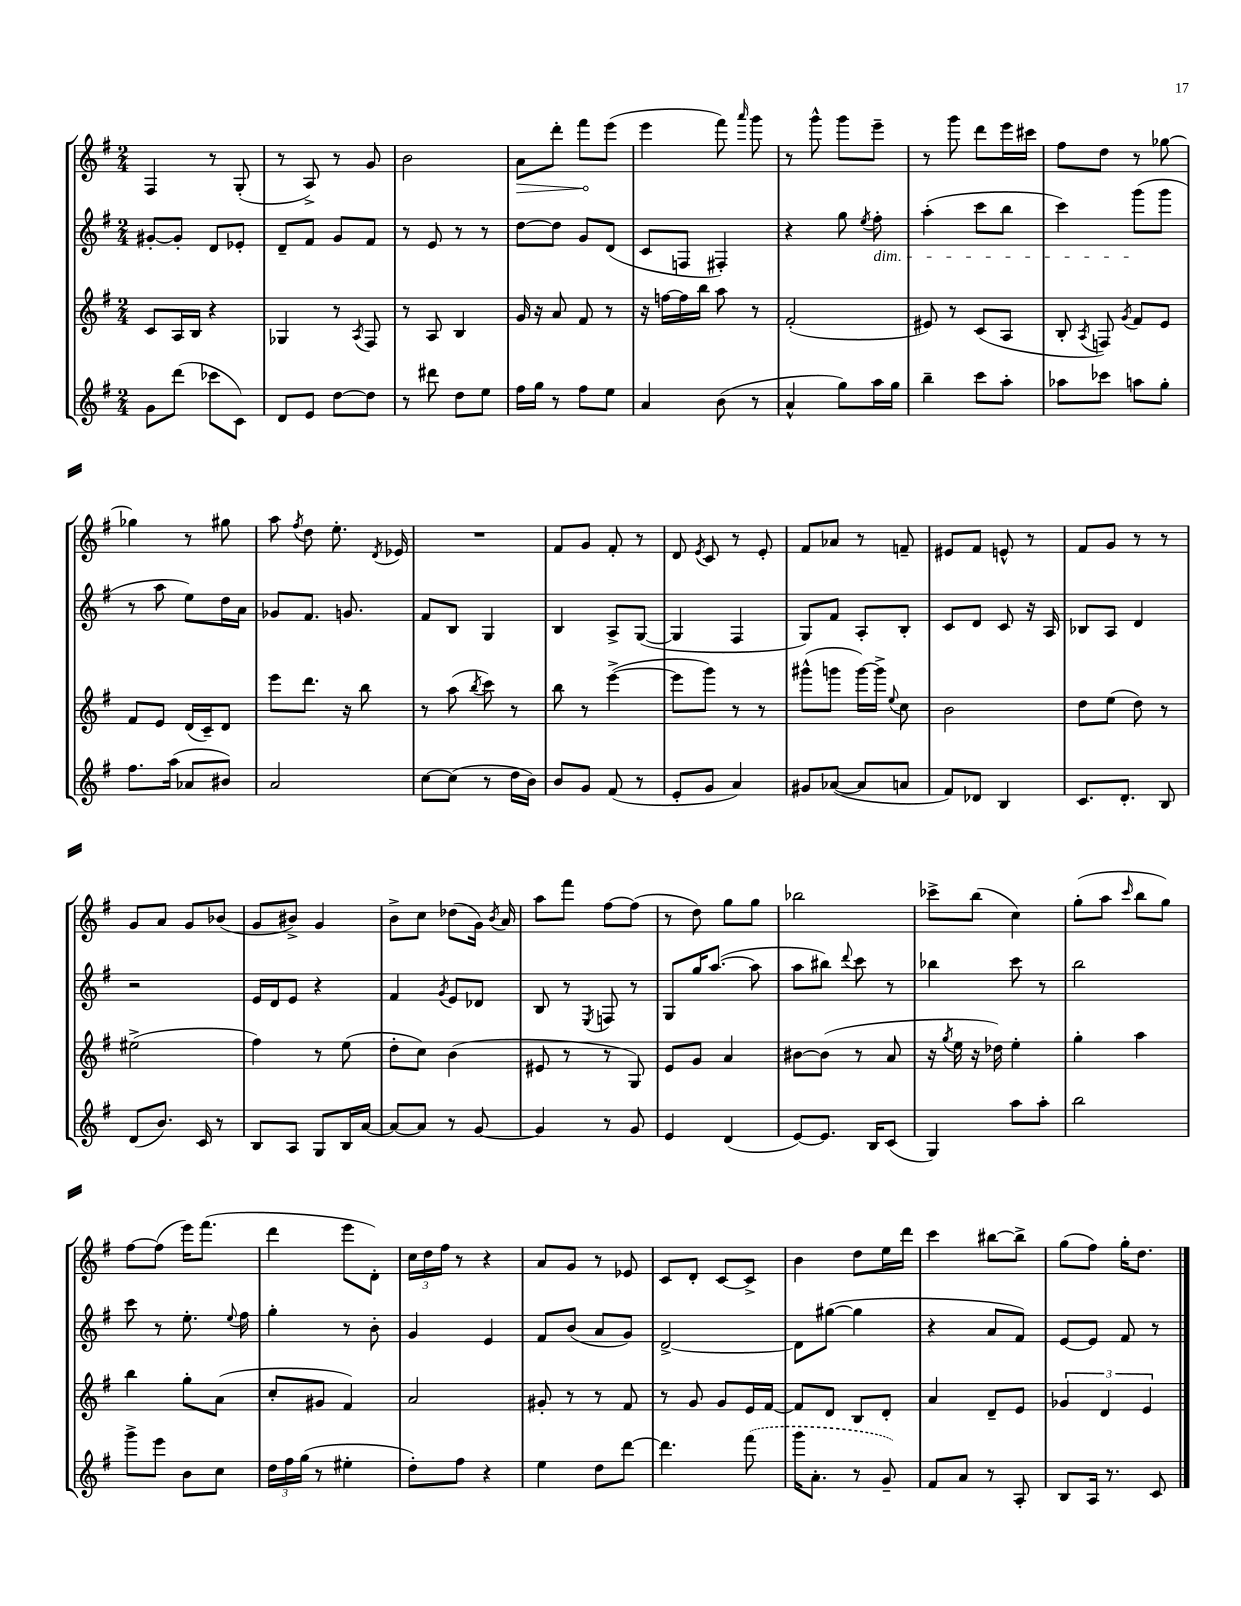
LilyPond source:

<<
\new StaffGroup <<
\new Staff = "s0" {
    \clef treble \key g \major \numericTimeSignature \time 2/4
    \autoBeamOff fis4 r8 g8-.( |
    r8 a8->) r8 g'8 |
    b'2 |
    \once \override Hairpin.circled-tip = ##t a'8[\> d'''8]-. fis'''8[\! e'''8]( |
    e'''4 fis'''8) \grace { a'''16 } g'''8 |
    r8 g'''8-^ g'''8[ e'''8]-- |
    r8 g'''8 d'''8[ e'''16 cis'''16] |
    fis''8[ d''8] r8 ges''8~ |
    ges''4 r8 gis''8 |
    a''8 \acciaccatura { fis''8 } d''8 e''8.-. \acciaccatura { d'8 } ees'16 |
    R2 |
    fis'8[ g'8] fis'8-. r8 |
    d'8 \acciaccatura { e'8 } c'8 r8 e'8-. |
    fis'8[ aes'8] r8 f'8-- |
    eis'8[ fis'8] e'8-^ r8 |
    fis'8[ g'8] r8 r8 |
    g'8[ a'8] g'8[ bes'8]( |
    g'8[ bis'8]->) g'4 |
    b'8[-> c''8] des''8[( g'16]) \acciaccatura { b'8 } a'16 |
    a''8[ fis'''8] fis''8[~ fis''8]( |
    r8 d''8) g''8[ g''8] |
    bes''2 |
    ces'''8[-> b''8]( c''4) |
    g''8[-.( a''8] \grace { c'''16 } b''8[ g''8]) |
    fis''8[~ fis''8]( e'''16[) fis'''8.]( |
    d'''4 e'''8[ d'8]-.) |
    \tuplet 3/2 { c''16[ d''16 fis''16] } r8 r4 |
    a'8[ g'8] r8 ees'8 |
    c'8[ d'8]-. c'8[~ c'8]-> |
    b'4 d''8[ e''16 d'''16] |
    c'''4 bis''8[~ bis''8]-> |
    g''8[( fis''8]) g''16[-. d''8.] \bar "|." |
}
\new Staff = "s1" {
    \clef treble \key g \major \numericTimeSignature \time 2/4
    \autoBeamOff gis'8[~-. gis'8]-. d'8[ ees'8]-. |
    d'8[-- fis'8] g'8[ fis'8] |
    r8 e'8 r8 r8 |
    d''8[~ d''8] g'8[ d'8]( |
    c'8[ f8] fis4-.) |
    r4 g''8 \acciaccatura { e''8 } fis''8-.\dim |
    a''4-.( c'''8[ b''8] |
    c'''4) g'''8[\!( g'''8] |
    r8 a''8 e''8[) d''16 a'16] |
    ges'8[ fis'8.] g'8. |
    fis'8[ b8] g4 |
    b4 a8[-> g8]~( |
    g4 fis4 |
    g8[) fis'8] a8[-. b8]-. |
    c'8[ d'8] c'8 r16 a16 |
    bes8[ a8] d'4 |
    r2 |
    e'16[ d'16 e'8] r4 |
    fis'4 \acciaccatura { g'8 } e'8[ des'8] |
    b8 r8 \acciaccatura { e8 } f8 r8 |
    g8[ g''16 a''8.]~( a''8 |
    a''8[ bis''8]) \appoggiatura { d'''8 } c'''8 r8 |
    bes''4 c'''8 r8 |
    b''2 |
    c'''8 r8 e''8.-. \appoggiatura { e''8 } fis''16 |
    g''4-. r8 b'8-. |
    g'4 e'4 |
    fis'8[ b'8]( a'8[ g'8]) |
    d'2~-> |
    d'8[ gis''8]~( gis''4 |
    r4 a'8[ fis'8]) |
    e'8[~ e'8] fis'8 r8 \bar "|." |
}
\new Staff = "s2" {
    \clef treble \key g \major \numericTimeSignature \time 2/4
    \autoBeamOff c'8[ a16 b16] r4 |
    ges4 r8 \acciaccatura { a8 } fis8 |
    r8 a8 b4 |
    g'16 r16 a'8 fis'8 r8 |
    r16 f''16[~ f''16 b''16] a''8 r8 |
    fis'2-.( |
    eis'8) r8 c'8[( a8] |
    b8-. \acciaccatura { a8 } f8) \acciaccatura { g'8 } fis'8[ e'8] |
    fis'8[ e'8] d'16[( c'16--) d'8] |
    e'''8[ d'''8.] r16 b''8 |
    r8 a''8( \acciaccatura { b''8 } c'''8) r8 |
    b''8 r8 e'''4~->( |
    e'''8[ g'''8]) r8 r8 |
    gis'''8[-^( g'''8] g'''16[~) g'''16]-> \appoggiatura { e''8 } c''8 |
    b'2 |
    d''8[ e''8]( d''8) r8 |
    eis''2->( |
    fis''4) r8 e''8( |
    d''8[-. c''8]) b'4( |
    eis'8 r8 r8 g8) |
    e'8[ g'8] a'4 |
    bis'8[~ bis'8]( r8 a'8 |
    r16 \acciaccatura { g''8 } e''16 r16 des''16) e''4-. |
    g''4-. a''4 |
    b''4 g''8[-. a'8]( |
    c''8[-. gis'8] fis'4) |
    a'2 |
    gis'8-. r8 r8 fis'8 |
    r8 g'8 g'8[ e'16 fis'16]~ |
    fis'8[ d'8] b8[ d'8]-. |
    a'4 d'8[-- e'8] |
    \tuplet 3/2 { ges'4 d'4 e'4 } \bar "|." |
}
\new Staff = "s3" {
    \clef treble \key g \major \numericTimeSignature \time 2/4
    \autoBeamOff g'8[ d'''8]( ces'''8[ c'8]) |
    d'8[ e'8] d''8[~ d''8] |
    r8 dis'''8 d''8[ e''8] |
    fis''16[ g''16] r8 fis''8[ e''8] |
    a'4 b'8( r8 |
    a'4-^ g''8[) a''16 g''16] |
    b''4-- c'''8[ a''8]-. |
    aes''8[ ces'''8] a''8[ g''8]-. |
    fis''8.[ a''16]( aes'8[ bis'8]) |
    a'2 |
    c''8[~ c''8]( r8 d''16[ b'16]) |
    b'8[ g'8] fis'8( r8 |
    e'8[-. g'8] a'4) |
    gis'8[ aes'8]~( aes'8[ a'8] |
    fis'8[) des'8] b4 |
    c'8.[ d'8.]-. b8 |
    d'8[( b'8.]) c'16 r8 |
    b8[ a8] g8[ b16 a'16]~ |
    a'8[~ a'8] r8 g'8~ |
    g'4 r8 g'8 |
    e'4 d'4( |
    e'8[~) e'8.] b16[ c'8]( |
    g4) a''8[ a''8]-. |
    b''2 |
    g'''8[-> e'''8] b'8[ c''8] |
    \tuplet 3/2 { d''16[ fis''16 g''16]( } r8 eis''4-. |
    d''8[-.) fis''8] r4 |
    e''4 d''8[ d'''8]~ |
    d'''4. \once \slurDashed fis'''8( |
    g'''16[ a'8.]-. r8 g'8--) |
    fis'8[ a'8] r8 a8-. |
    b8[ a16] r8. c'8 \bar "|." |
}
>>
>>
\layout { \context { \Score \remove "Bar_number_engraver" } }
